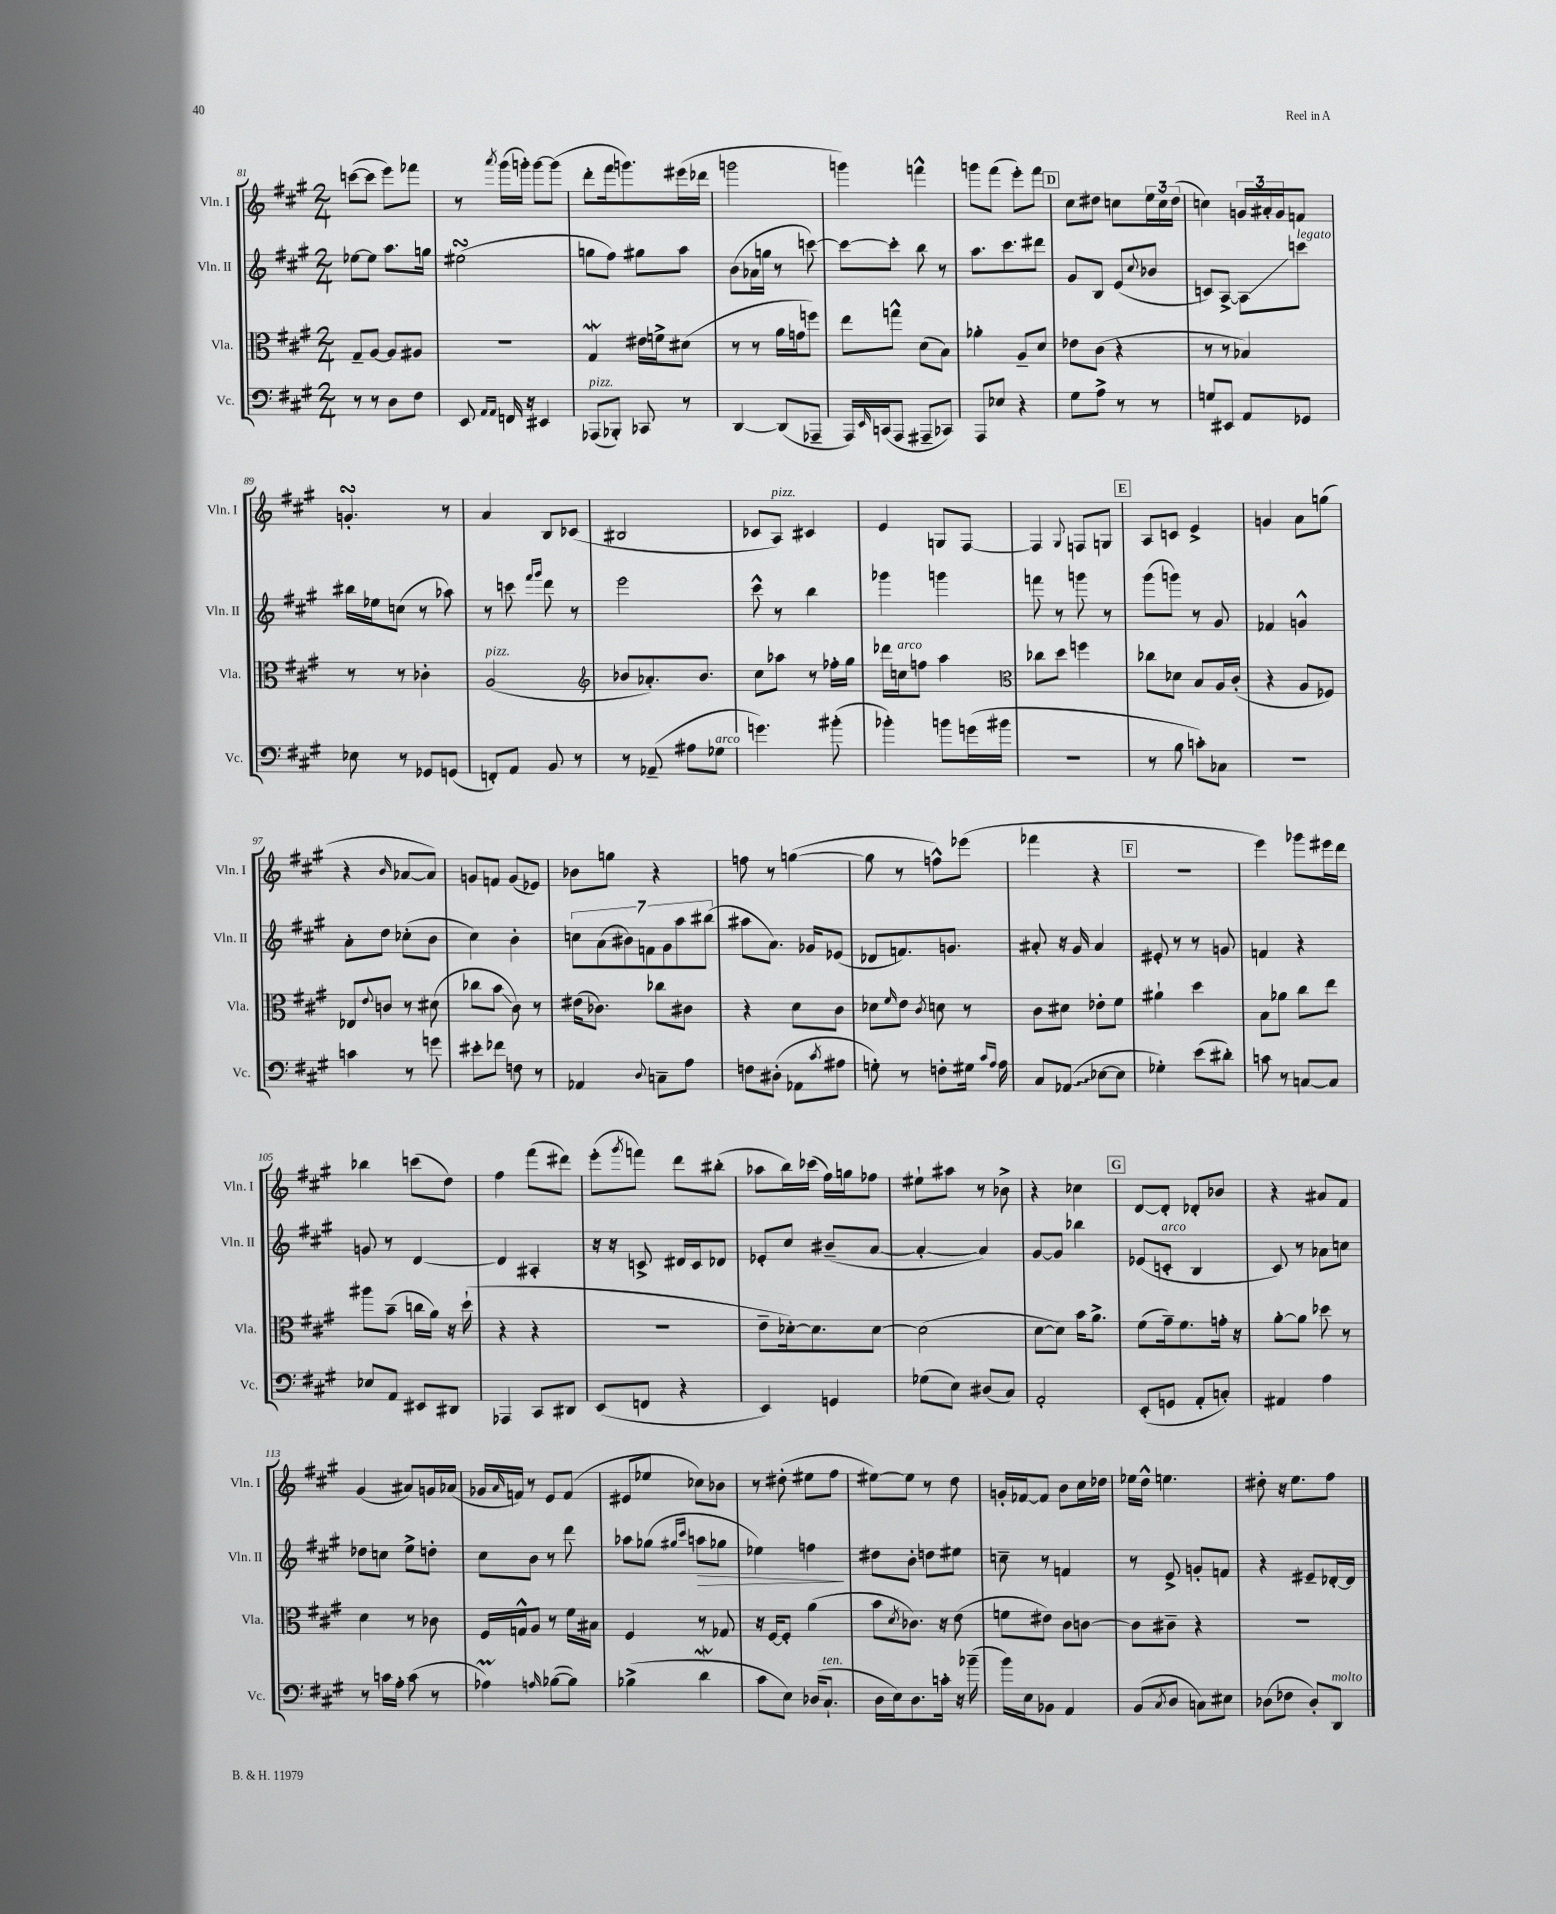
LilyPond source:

<<
\new StaffGroup <<
\new Staff = "s0" \with { instrumentName = "Vln. I" shortInstrumentName = "Vln. I" } {
    \clef treble \key a \major \numericTimeSignature \time 2/4
    c'''8~( c'''8 e'''8) fes'''8 |
    r8 \acciaccatura { a'''8 } gis'''16( g'''16-.) g'''8~ g'''8( |
    d'''8-. fis'''16 g'''8.) eis'''16( des'''16 |
    g'''2 |
    g'''4) f'''4-^ |
    g'''8 fis'''8( e'''8-.) fis'''8 |
    \mark \markup { \box "D" } cis''8 dis''8 c''8 \tuplet 3/2 { e''16 c''16 dis''16( } |
    c''4) \tuplet 3/2 { g'16 ais'16-. g'16 } f'8 |
    g'4.-.\turn r8 |
    a'4 b8 ces'8( |
    bis2 |
    ces'8 a8^\markup { \italic "pizz." }) cis'4 |
    e'4 g8 fis8~ |
    fis4 \appoggiatura { gis8 } f8 g8 |
    \mark \markup { \box "E" } a8 c'8 e'4-> |
    g'4 a'8 g''8( |
    r4 \grace { b'16 } aes'8~ aes'8) |
    g'8 f'8 g'8( ees'8) |
    bes'8 g''8 r4 |
    f''8 r8 g''4~( |
    g''8 r8 f''8-^) ees'''8( |
    fes'''4 r4 |
    \mark \markup { \box "F" } r2 |
    e'''4) ges'''8 eis'''16 d'''16 |
    bes''4 c'''8( d''8) |
    fis''4 fis'''8( dis'''8) |
    e'''8-.( \acciaccatura { gis'''8 } f'''8) d'''8 bis''8-.( |
    aes''8 b''16) ces'''16( fis''16) g''16 fes''8 |
    eis''8-! ais''8 r8 bes'8-> |
    r4 ces''4 |
    \mark \markup { \box "G" } d'8~ d'8-. des'8-. bes'8 |
    r4 ais'8 fis'8 |
    gis'4( ais'8) g'16 aes'16( |
    ges'16 \grace { a'16 } f'16) r8 e'8 f'8( |
    eis'8 ees''8 ces''8) bes'8 |
    r8 dis''8-.( eis''8 fis''8 |
    eis''8~) eis''8 r8 d''8 |
    g'16-. fes'16~ fes'8 b'8 cis''16 des''16 |
    ees''16 d''16-^ e''4. |
    dis''8-. r16 e''8. fis''8 \bar "|." |
}
\new Staff = "s1" \with { instrumentName = "Vln. II" shortInstrumentName = "Vln. II" } {
    \clef treble \key a \major \numericTimeSignature \time 2/4
    ees''8~ ees''8 a''8. g''16 |
    eis''2\turn( |
    g''8 fis''8) gis''8 a''8 |
    b'8( aes'16 g''16 r8 c'''8~) |
    c'''8~ c'''8-. b''8 r8 |
    a''8. cis'''8. dis'''8 |
    \mark \markup { \box "D" } gis'8 b8 e'8( \appoggiatura { cis''8 } bes'8 |
    c'8) a8~-> a8\glissando c'''8^\markup { \italic "legato" } |
    bis''16 ees''16 c''8( r8 aes''8) |
    r8 c'''8 \grace { fis'''16 gis'''16 } d'''8 r8 |
    e'''2 |
    cis'''8-^ r8 b''4 |
    ges'''4 g'''4 |
    f'''8 r8 g'''8 r8 |
    \mark \markup { \box "E" } gis'''8( g'''8) r8 gis'8 |
    fes'4 g'4-^ |
    a'8-. d''8 ces''8-.( b'8 |
    cis''4) b'4-. |
    \tuplet 7/4 { c''8 a'8( bis'8) f'8 gis'8 a''8 bis''8( } |
    ais''8 a'8.) ges'16 ees'8( |
    des'8 f'8.) g'8. |
    ais'8-. r16 gis'16 ais'4 |
    \mark \markup { \box "F" } eis'8-. r8 r8 g'8 |
    f'4 r4 |
    g'8 r8 d'4~ |
    d'4 ais4-. |
    r16 r16 c'8-> dis'16 c'16 des'8 |
    ees'8-. cis''8 bis'8--( a'8~ |
    a'4~-. a'4) |
    gis'8~ gis'8 bes''4 |
    \mark \markup { \box "G" } ees'8( c'8-.^\markup { \italic "arco" } b4 |
    cis'8) r8 aes'8 c''8 |
    des''8 c''8 e''8-> d''8-. |
    cis''8 b'8 r8 d'''8 |
    aes''8 ges''8( \grace { gis''16 cis'''16 } a''8\> ges''8 |
    ees''4) f''4\! |
    dis''8 b'8-. d''8 eis''8 |
    c''8-- r8 f'4 |
    r8 e'8-> g'8-. f'8 |
    r4 eis'8-- des'16~-. des'16 \bar "|." |
}
\new Staff = "s2" \with { instrumentName = "Vla." shortInstrumentName = "Vla." } {
    \clef alto \key a \major \numericTimeSignature \time 2/4
    gis8-- a8~ a8 ais8 |
    r2 |
    gis4\mordent eis'16 f'16-> dis'8( |
    r8 r8 a'16 g'16 f''8) |
    e''8 g''8-^ d'8( b8) |
    aes'4-. a8-- d'8 |
    \mark \markup { \box "D" } ees'8 cis'8( r4 |
    r8 r8 bes4) |
    r8 r8 ces'4-. |
    a2^\markup { \italic "pizz." }( |
    \clef treble bes'8 aes'8.-.) bes'8. |
    cis''8 aes''8 r8 fes''16-. gis''16 |
    des'''16 c''16^\markup { \italic "arco" } f''8 a''4 |
    \clef alto ces''8 d''8 f''4 |
    \mark \markup { \box "E" } ces''8 des'8 b8 a16 cis'16-.( |
    r4 a8 fes8) |
    ees8 \appoggiatura { e'8 } c'8 r8 dis'8( |
    ces''8 b'8\glissando cis'8) r8 |
    eis'16( ces'8.) ces''8 cis'8 |
    r4 d'8 cis'8 |
    des'8 \grace { fis'16 } e'8 \acciaccatura { cis'8 } d'8 r8 |
    cis'8 dis'8 ees'8-. fis'8 |
    \mark \markup { \box "F" } ais'4-! d''4 |
    b8 aes'8 cis''8 e''8 |
    ais''8 b'8--( c''16 a'16) r16 d''16-!( |
    r4 r4 |
    R2 |
    e'8-- des'16~-.) des'8. des'8~ |
    des'2( |
    d'8~ d'8) b'16 a'8.-> |
    \mark \markup { \box "G" } fis'8( gis'16--) fis'8. g'16-. r16 |
    a'8~-. a'8 des''8 r8 |
    d'4 r8 ces'8 |
    fis16 g16-^ a8 r8 fis'16 bis16 |
    fis4 r8 ges8 |
    r16 fis16~ fis8-. a'4( |
    b'8 \acciaccatura { d'8 } ces'8.) r16 e'8( |
    f'8 eis'8) cis'8 c'8~ |
    c'8 cis'8-- r4 |
    R2 \bar "|." |
}
\new Staff = "s3" \with { instrumentName = "Vc." shortInstrumentName = "Vc." } {
    \clef bass \key a \major \numericTimeSignature \time 2/4
    r8 r8 d8 fis8 |
    e,8 \grace { a,16 a,16 } f,16 r16 eis,4 |
    aes,,8^\markup { \italic "pizz." }( bes,,8-.) ces,8 r8 |
    d,4~ d,8( aes,,8-- |
    a,,16) \grace { e,16 } c,16( a,,8 ais,,8-- ces,8) |
    a,,8 ees8 r4 |
    \mark \markup { \box "D" } gis8 a8-> r8 r8 |
    g8 eis,8 a,8 ges,8 |
    ees8 r8 ges,8 g,8( |
    f,8-.) a,8 b,8 r8 |
    r8 aes,8--( ais8 ges8^\markup { \italic "arco" } |
    g'4.) bis'8-.( |
    bes'4-.) b'8 g'16( bis'16 |
    R2 |
    \mark \markup { \box "E" } r8 b8 c'8-.) ces8 |
    r2 |
    c'4 r8 g'8 |
    eis'8-. fes'8 f8 r8 |
    aes,4 \appoggiatura { d8 } c8-- a8 |
    f8 dis8-.( aes,8 \acciaccatura { cis'8 } ais8 |
    g8-.) r8 f8-. gis16 \grace { cis'16 a16 } a16 |
    cis8 \once \override Glissando.style = #'zigzag aes,8\glissando( ees8~ ees8 |
    \mark \markup { \box "F" } ges4-.) e'8( dis'8-.) |
    c'8 r8 c8~ c8 |
    ees8 a,8 eis,8 dis,8 |
    aes,,4 cis,8 dis,8 |
    e,8( f,8 r4 |
    e,4) g,4 |
    ges8( e8) dis8( cis8) |
    a,2-. |
    \mark \markup { \box "G" } e,8-.( g,8 a,8-. c8-.) |
    ais,4 a4 |
    r8 c'16 a16-. c'8( r8 |
    aes4\prall) \grace { a16 } bes8~( bes8) |
    bes4->( d'4\mordent |
    cis'8 e8) des16( cis8.-!^\markup { \italic "ten." } |
    d16 e16) d8. c'16-. r16 bes'16--( |
    b'16) e16 bes,8 a,4 |
    b,8( \acciaccatura { cis8 } d8 c8) eis8 |
    des8( fes8 des8-.) d,8^\markup { \italic "molto" } \bar "|." |
}
>>
>>
\layout { \context { \Score currentBarNumber = #81 } }
